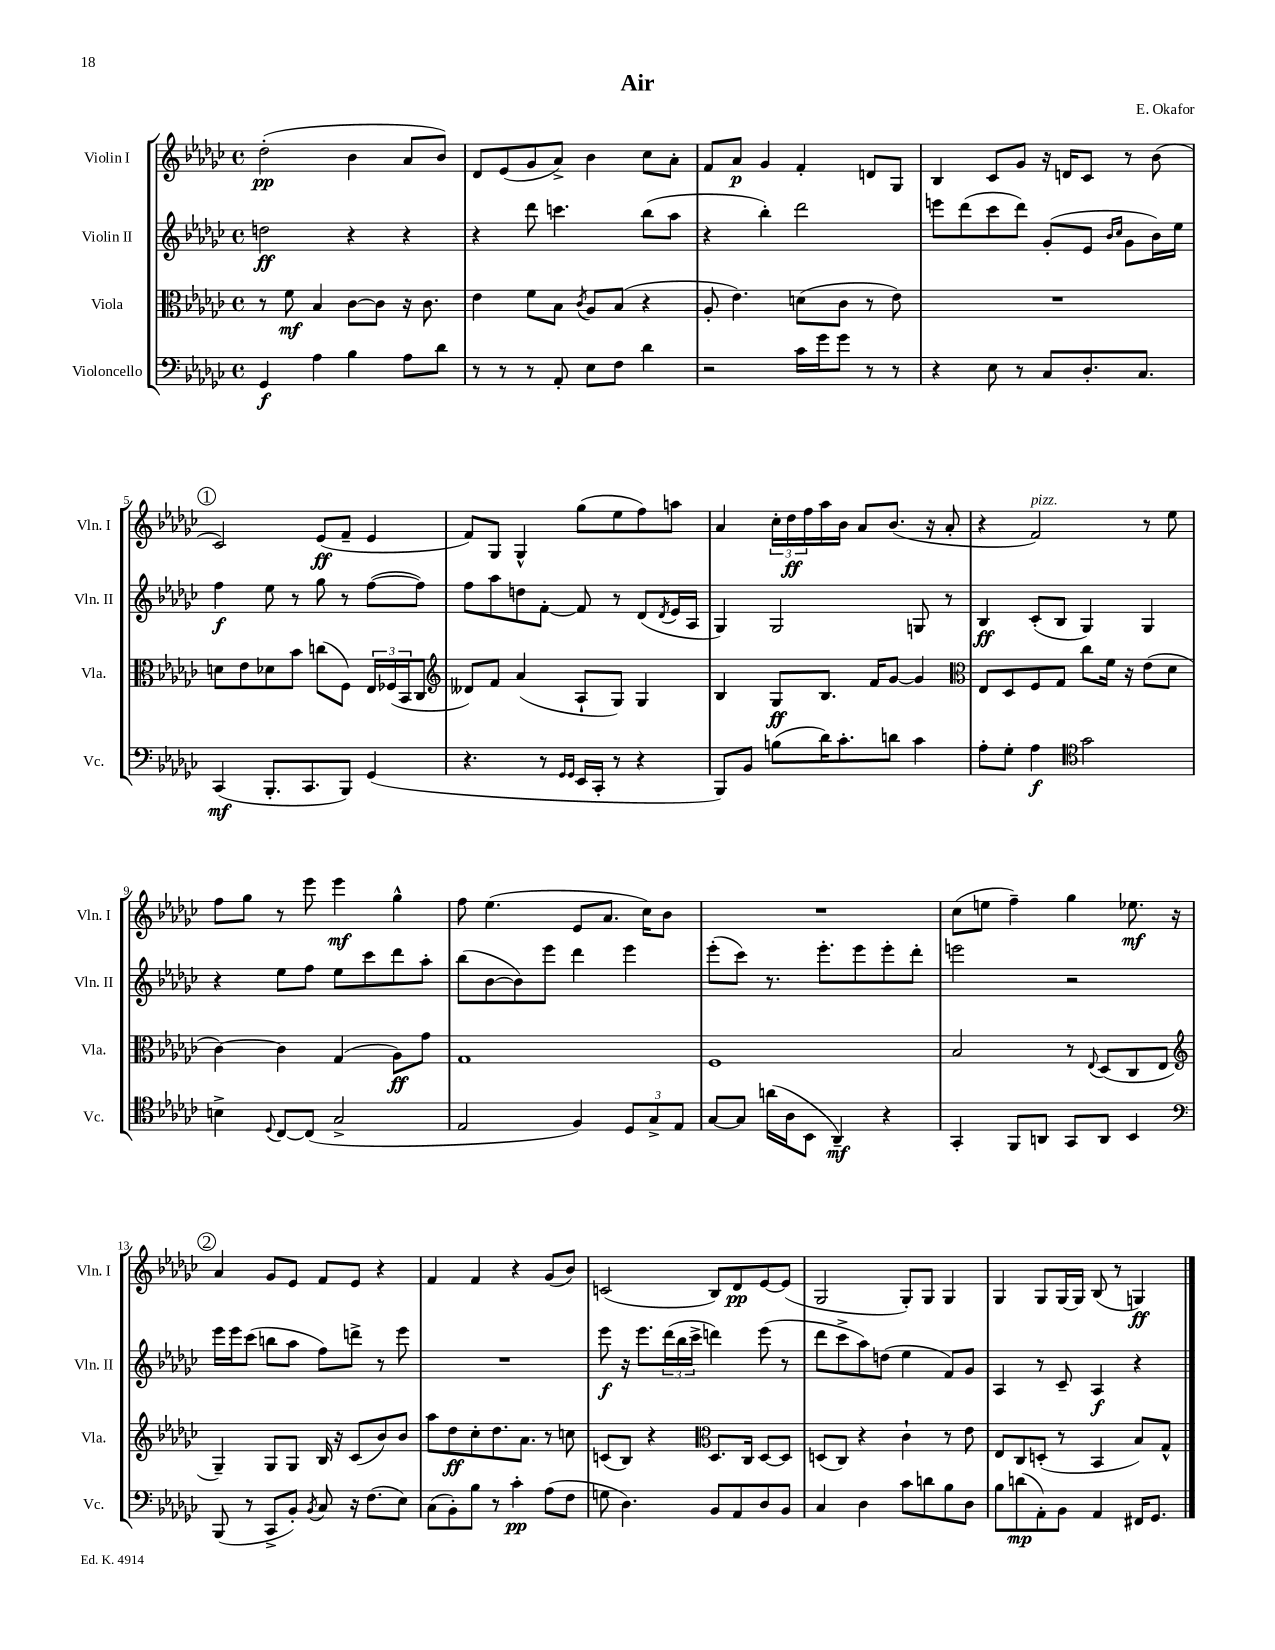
\header { title = "Air" composer = "E. Okafor" }
<<
\new StaffGroup <<
\new Staff = "s0" \with { instrumentName = "Violin I" shortInstrumentName = "Vln. I" } {
    \clef treble \key ges \major \defaultTimeSignature \time 4/4
    des''2-.\pp( bes'4 aes'8 bes'8) |
    des'8 ees'8( ges'8 aes'8->) bes'4 ces''8 aes'8-. |
    f'8 aes'8\p ges'4 f'4-. d'8 ges8 |
    bes4 ces'8 ges'8 r16 d'16 ces'8 r8 bes'8( |
    \mark \markup { \circle "1" } ces'2) ees'8\ff( f'8-- ees'4 |
    f'8) ges8 ges4-^ ges''8( ees''8 f''8) a''8 |
    aes'4 \tuplet 3/2 { ces''16-. des''16\ff f''16 } aes''16 bes'16 aes'8 bes'8.( r16 aes'8-. |
    r4 f'2^\markup { \italic "pizz." }) r8 ees''8 |
    f''8 ges''8 r8 ees'''8 ees'''4\mf ges''4-^ |
    f''8 ees''4.( ees'8 aes'8. ces''16) bes'8 |
    R1 |
    ces''8( e''8 f''4--) ges''4 ees''8.\mf r16 |
    \mark \markup { \circle "2" } aes'4 ges'8 ees'8 f'8 ees'8 r4 |
    f'4 f'4 r4 ges'8( bes'8) |
    c'2( bes8) des'8\pp ees'8~ ees'8( |
    ges2 ges8-.) ges8 ges4 |
    ges4 ges8 ges16~ ges16 bes8( r8 g4\ff) \bar "|." |
}
\new Staff = "s1" \with { instrumentName = "Violin II" shortInstrumentName = "Vln. II" } {
    \clef treble \key ges \major \defaultTimeSignature \time 4/4
    d''2\ff r4 r4 |
    r4 des'''8 c'''4. bes''8( aes''8 |
    r4 bes''4-.) des'''2 |
    e'''8 des'''8( ces'''8 des'''8) ges'8-.( ees'8 \grace { bes'16 ces''16 } ges'8 bes'16) ees''16 |
    \mark \markup { \circle "1" } f''4\f ees''8 r8 ges''8 r8 f''8~( f''8) |
    f''8 aes''8 d''8 f'8~-. f'8 r8 des'8( \acciaccatura { des'8 } ees'16 aes16 |
    ges4) ges2 g8 r8 |
    bes4\ff ces'8-.( bes8 ges4) ges4 |
    r4 ees''8 f''8 ees''8 ces'''8 des'''8 aes''8-. |
    bes''8( bes'8~ bes'8) ees'''8 des'''4 ees'''4 |
    ees'''8-.( ces'''8) r8. ees'''8.-. ees'''8 ees'''8-. des'''8-. |
    e'''2 r2 |
    \mark \markup { \circle "2" } ees'''16 ees'''16 ces'''8( b''8 aes''8 f''8) d'''8-> r8 ees'''8 |
    R1 |
    ees'''8\f r16 ees'''8. \tuplet 3/2 { des'''16( bes''16 ces'''16-> } d'''4) ees'''8( r8 |
    des'''8 ces'''8-> aes''8) d''8( ees''4 f'8) ges'8 |
    aes4 r8 ces'8-- aes4\f r4 \bar "|." |
}
\new Staff = "s2" \with { instrumentName = "Viola" shortInstrumentName = "Vla." } {
    \clef alto \key ges \major \defaultTimeSignature \time 4/4
    r8 f'8\mf bes4 ces'8~ ces'8 r16 ces'8. |
    ees'4 f'8 bes8 \acciaccatura { ces'8 } aes8 bes8( r4 |
    aes8-. ees'4.) d'8( ces'8 r8 ees'8) |
    R1 |
    \mark \markup { \circle "1" } d'8 ees'8 des'8 bes'8 c''8( f8) \tuplet 3/2 { ees16 fes16( bes,16 } ces8 |
    \clef treble deses'8) f'8 aes'4( aes8-! ges8) ges4 |
    bes4 ges8\ff bes8. f'16 ges'8~ ges'4 |
    \clef alto ees8 des8 f8 ges8 ces''8 f'16 r16 ees'8( des'8 |
    ces'4~) ces'4 ges4( aes8\ff) ges'8 |
    ges1 |
    f1 |
    bes2 r8 \appoggiatura { ees8 } des8( ces8 ees8 |
    \mark \markup { \circle "2" } \clef treble ges4--) ges8 ges8 bes16 r16 ces'8( bes'8) bes'8 |
    aes''8 des''8\ff ces''8-. des''8. aes'8. r8 c''8 |
    c'8( bes8) r4 \clef alto des8. ces16 des8~ des8 |
    d8( ces8) r4 ces'4-! r8 ees'8 |
    ees8 ces8 d8-.( r8 bes,4 bes8) ges8-^ \bar "|." |
}
\new Staff = "s3" \with { instrumentName = "Violoncello" shortInstrumentName = "Vc." } {
    \clef bass \key ges \major \defaultTimeSignature \time 4/4
    ges,4\f aes4 bes4 aes8 des'8 |
    r8 r8 r8 aes,8-. ees8 f8 des'4 |
    r2 ces'16 ges'16 ges'8 r8 r8 |
    r4 ees8 r8 ces8 des8.-. ces8. |
    \mark \markup { \circle "1" } ces,4\mf( bes,,8.-. ces,8. bes,,8) ges,4( |
    r4. r8 \grace { ges,16 ges,16 } ees,16 ces,16-. r8 r4 |
    bes,,8) bes,8 b8( des'16) ces'8.-. d'8 ces'4 |
    aes8-. ges8-. aes4\f \clef tenor ges'2 |
    b4-> \appoggiatura { des8 } ces8~ ces8( ges2-> |
    ees2 f4) \tuplet 3/2 { des8 ges8-> ees8 } |
    ges8~ ges8 a'16( aes16 bes,8 aes,4--\mf) r4 |
    ges,4-. f,8 a,8 ges,8 a,8 bes,4 |
    \mark \markup { \circle "2" } \clef bass bes,,8( r8 ces,8-> bes,8-.) \acciaccatura { bes,8 } ces8 r16 f8.( ees8) |
    ces8( bes,8-.) bes8 r8 ces'4-.\pp aes8( f8 |
    g8 des4.) bes,8 aes,8 des8 bes,8 |
    ces4 des4 ces'8 d'8 bes8 des8 |
    bes8 d'8\mp( aes,8-.) bes,8 aes,4 fis,16 ges,8. \bar "|." |
}
>>
>>
